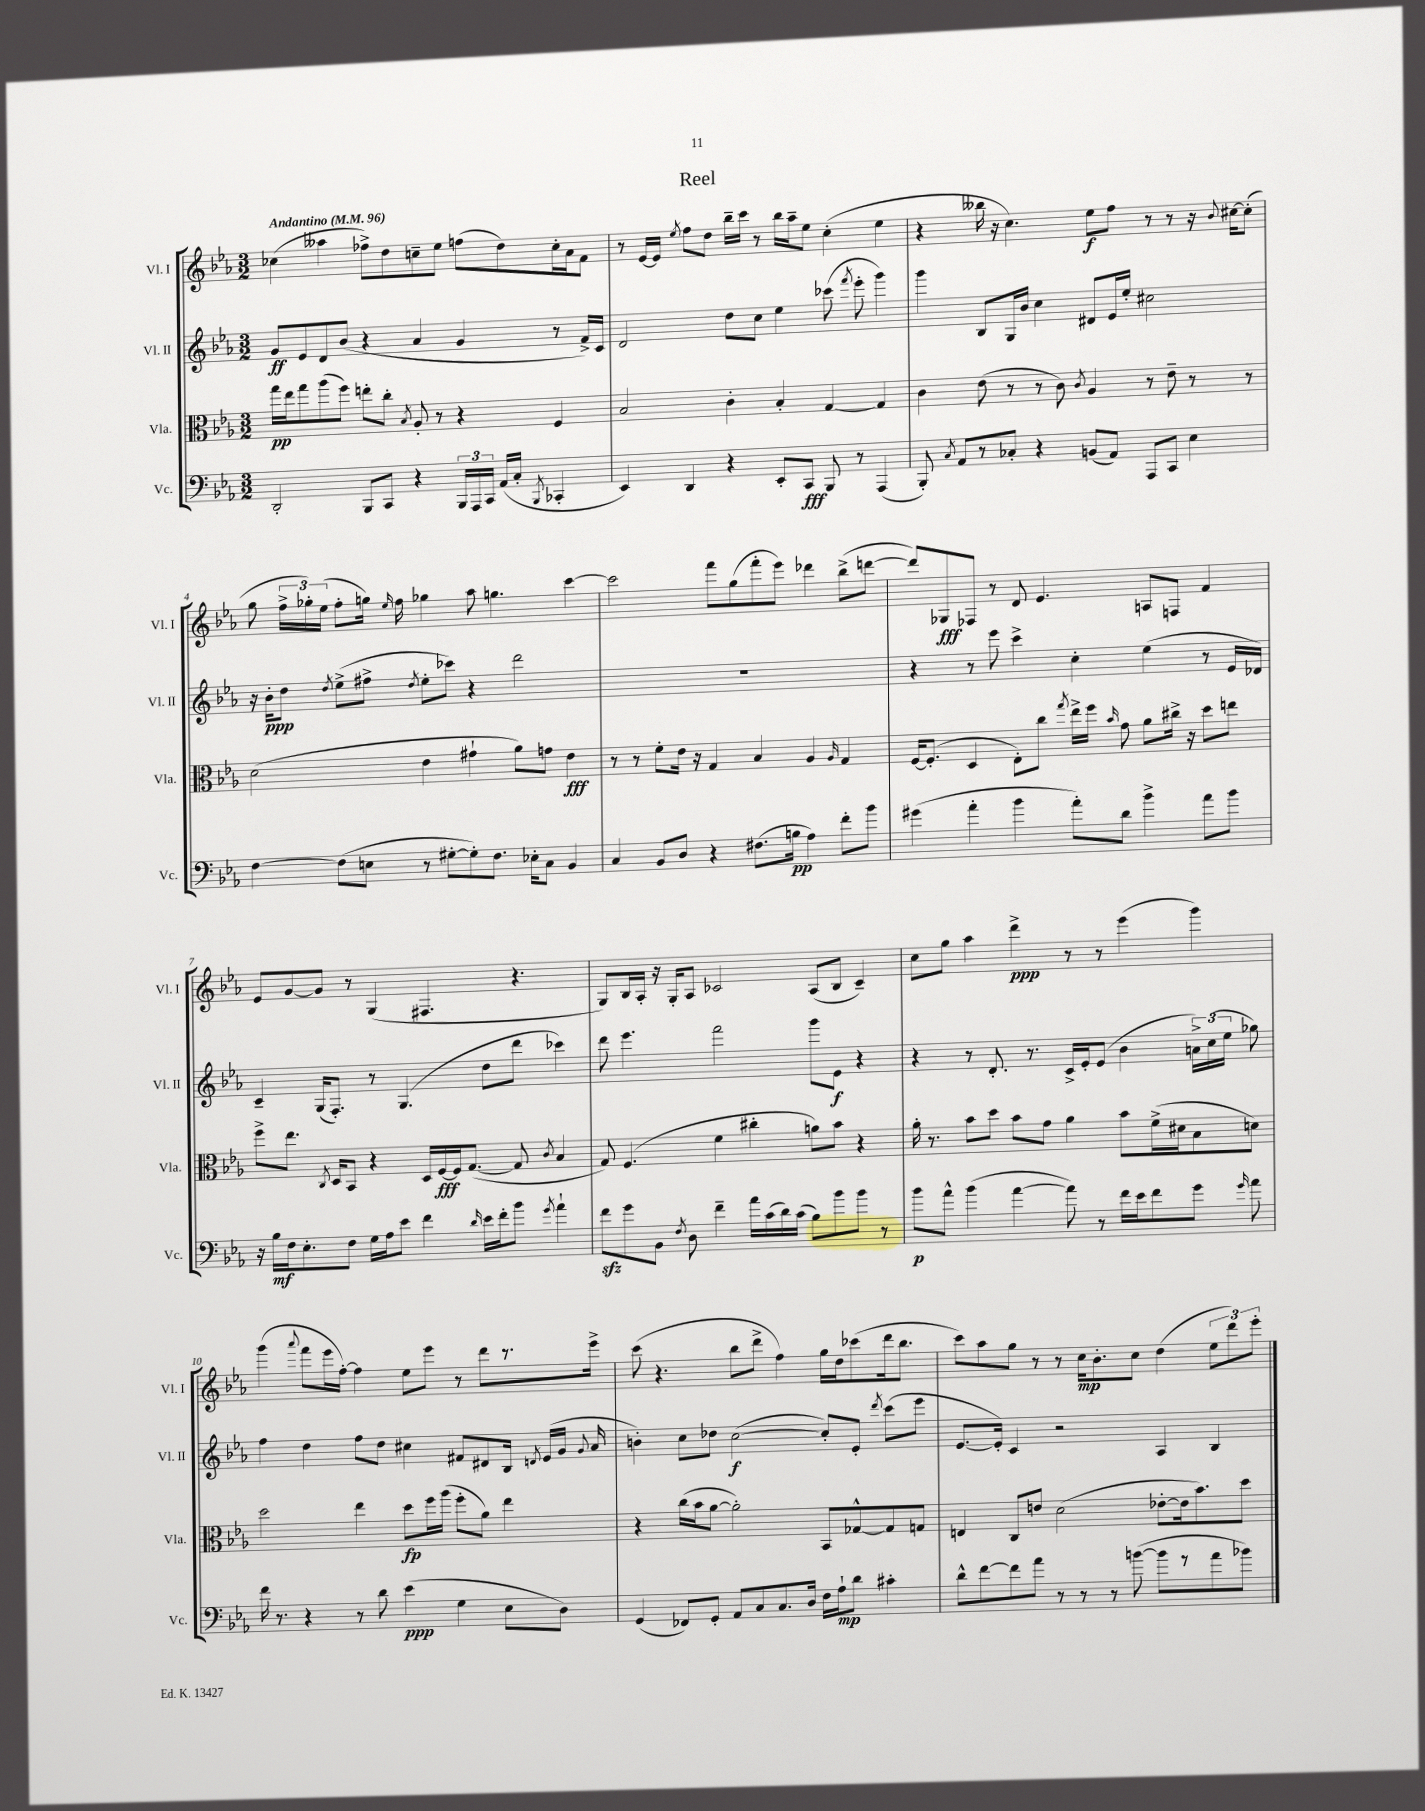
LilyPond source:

\header { title = "Reel" }
<<
\new StaffGroup <<
\new Staff = "s0" \with { instrumentName = "Vl. I" shortInstrumentName = "Vl. I" } {
    \clef treble \key ees \major \numericTimeSignature \time 3/2 \tempo "Andantino" 4 = 96
    \autoBeamOff ces''4( aeses''4 fes''8[->) d''8 c''8-- ees''8] f''8[( d''8) c''16-. aes'16 f'8] |
    r8 ees'16[~ ees'16] \acciaccatura { ees''8 } f''8[ d''8] bes''16[-- c'''16] r8 bes''16[ aes''16-- ees''8] c''4-.( ees''4 |
    r4 beses''16 r16 c''4.) ees''8[\f f''8] r8 r8 r16 \appoggiatura { bes'8 } cis''16[~ cis''8]-.( |
    g''8 \tuplet 3/2 { f''16[-> ges''16-.) ees''16]( } f''8[-. g''16]) \grace { ees''16 } f''16 ges''4 aes''8 g''4. c'''4~ |
    c'''2 f'''8[ g''8( f'''8-. ees'''8]) des'''4 bes''8[->( d'''8]~ |
    d'''8[) ges8\fff fes8] r8 d'8 ees'4. a8[ f8] f'4 |
    ees'8[ g'8~ g'8] r8 g4( fis4. r4. |
    g8[) bes16 aes16]-. r16 g16[-. aes8] ces'2 aes8[( bes8] ces'4--) |
    c''8[ g''8] aes''4 d'''4->\ppp r8 r8 ees'''4( g'''4) |
    g'''4( \appoggiatura { aes'''8 } f'''8[ ees'''16 f''16]~-.) f''4 ees''8[ ees'''8] r8 d'''8[ r8. ees'''16]-> |
    c'''8( r4. bes''8[ d'''8]-> f''4) g''16[ d''16 ces'''8( d'''16 bes''8.] |
    c'''8[) aes''8 g''8] r8 r8 c''16[\mp bes'8.-. c''8] d''4( \tuplet 3/2 { ees''8[ d'''8) ees'''8]-. } \bar "|." |
}
\new Staff = "s1" \with { instrumentName = "Vl. II" shortInstrumentName = "Vl. II" } {
    \clef treble \key ees \major \numericTimeSignature \time 3/2
    \autoBeamOff g'8[\ff ees'8 d'8 bes'8]( r4 aes'4 g'4 r8 f'16[->) c'16] |
    d'2 d''8[ c''8] ees''4 ces'''8( \acciaccatura { f'''8 } ees'''8-. g'''4) |
    g'''4 bes8[ g16 bes'16] c''4 dis'8[ ees'16 ees''16]-. cis''2 |
    r16 bes'16[-.\ppp d''8] \acciaccatura { d''8 } ees''8[->( fis''8]-> \acciaccatura { d''8 } ees''8[-. ces'''8]) r4 d'''2 |
    R1. |
    r4 r8 ees'''8 c'''4-> c''4-. ees''4( r8 ees'16[ des'16]) |
    c'4-- g16[( f8.]-.) r8 g4.( d''8[ d'''8] ces'''4) |
    d'''8 ees'''4. f'''2 g'''8[ ees'8]\f r4 |
    r4 r8 d'8.-. r8. c'16[-> ees'16-. ees'8]( bes'4 \tuplet 3/2 { a'16[->) c''16( ees''16] } ges''8) |
    f''4 d''4 f''8[ d''8] cis''4 fis'8[ dis'8 bes16] \acciaccatura { d'8 } ees'16[( g'16] \appoggiatura { g'8 } aes'16 |
    b'4-.) c''8[ des''8] c''2~\f( c''8[-.) ees'8]-. \acciaccatura { d'''8 } c'''8[( ees'''8] |
    ees'8.[~ ees'16]-.) c'4 r2 aes4 bes4 \bar "|." |
}
\new Staff = "s2" \with { instrumentName = "Vla." shortInstrumentName = "Vla." } {
    \clef alto \key ees \major \numericTimeSignature \time 3/2
    \autoBeamOff g''16[\pp ees''16 g''8 aes''8( f''8]) e''8[-. c''8]-. \acciaccatura { bes8 } aes8-. r8 r4 f4 |
    bes2 c'4-. bes4-. g4~ g4 |
    c'4 ees'8( r8 r8 c'8) \acciaccatura { c'8 } aes4 r8 ees'8-- r8 r8 |
    d'2( ees'4 gis'4-! aes'8[) g'8] ees'4\fff |
    r8 r8 f'8[-. ees'16] r16 g4 bes4 aes4 \grace { aes16 } g4 |
    f16[~ f8.]-.( d4 ees8[-.) c''8] \acciaccatura { g''8 } ees''16[-> f''16] \grace { bes'16 } g'8 aes'8[ cis''16]-> r16 d''8[ e''8] |
    f''8[-> ees''8.] \acciaccatura { c8 } d16[ bes,8] r4 d16[ f16~\fff f16 g8.]~( g8 \acciaccatura { c'8 } bes4 |
    g8) f4.( f'4 cis''4-. a'8[) bes'8] r4 |
    aes'16-. r8. bes'8[ d''8] bes'8[ g'8] aes'4 bes'8[ f'16->( dis'16 bes8 d'8]) |
    d''2 ees''4 d''8[\fp f''16 aes''16]( f''8[-. aes'8]) ees''4 |
    r4 c''16[( bes'16 aes'8]~ aes'2-.) bes,8[ ges8~-^ ges8 g8] |
    e4 c8[ e'8] d'2( ees'8[~-. ees'16 bes'8.) d''8] \bar "|." |
}
\new Staff = "s3" \with { instrumentName = "Vc." shortInstrumentName = "Vc." } {
    \clef bass \key ees \major \numericTimeSignature \time 3/2
    \autoBeamOff d,2-. bes,,8[ c,8] r4 \tuplet 3/2 { bes,,16[ aes,,16 c,16] } aes,16[( c16]-. \acciaccatura { bes,,8 } ces,4-. |
    ees,4) d,4 r4 ees,8[-. c,8]\fff bes,,8 r8 aes,,4( |
    bes,,8-.) \acciaccatura { c8 } aes,8[ r8 ces8]-. r4 b,8[( aes,8]) aes,,8[ c,8] ees4 |
    f4~ f8[( e8] r8 gis8[~-. gis8-.) f8.] ees16[-. c8] bes,4 |
    c4 bes,8[ d8] r4 fis8.[( b16]\pp aes4) f'8[-. bes'8] |
    gis'4( aes'4-. bes'4 aes'8[-.) d'8] bes'4-> aes'8[ bes'8] |
    r16 bes16[\mf f16 ees8.-. f8] g16[ aes16 ees'8] f'4 \grace { d'16 } ees'16[ f'16-. bes'8] \acciaccatura { g'8 } aes'4-! |
    f'8[\sfz g'8 bes,8] \acciaccatura { f8 } d8 f'4-- aes'16[ c'16( d'16) c'16]( bes8[) bes'8 bes'8] r8 |
    bes'8[\p aes'8]-^ bes'4( aes'4~ aes'8) r8 f'16[ ees'16 f'8 g'8] \grace { g'16 } aes'8 |
    f'16 r8. r4 r8 d'8 ees'4\ppp( g4 ees8[ d8]) |
    g,4( fes,8[) g,8]-. aes,8[ c8 c8. d16] f16[ aes16-!\mp d'8] cis'4-. |
    d'8[-^ f'8~ f'8 aes'8] r8 r8 r8 b'8~( b'8[ r8 aes'8 bes'8]) \bar "|." |
}
>>
>>
